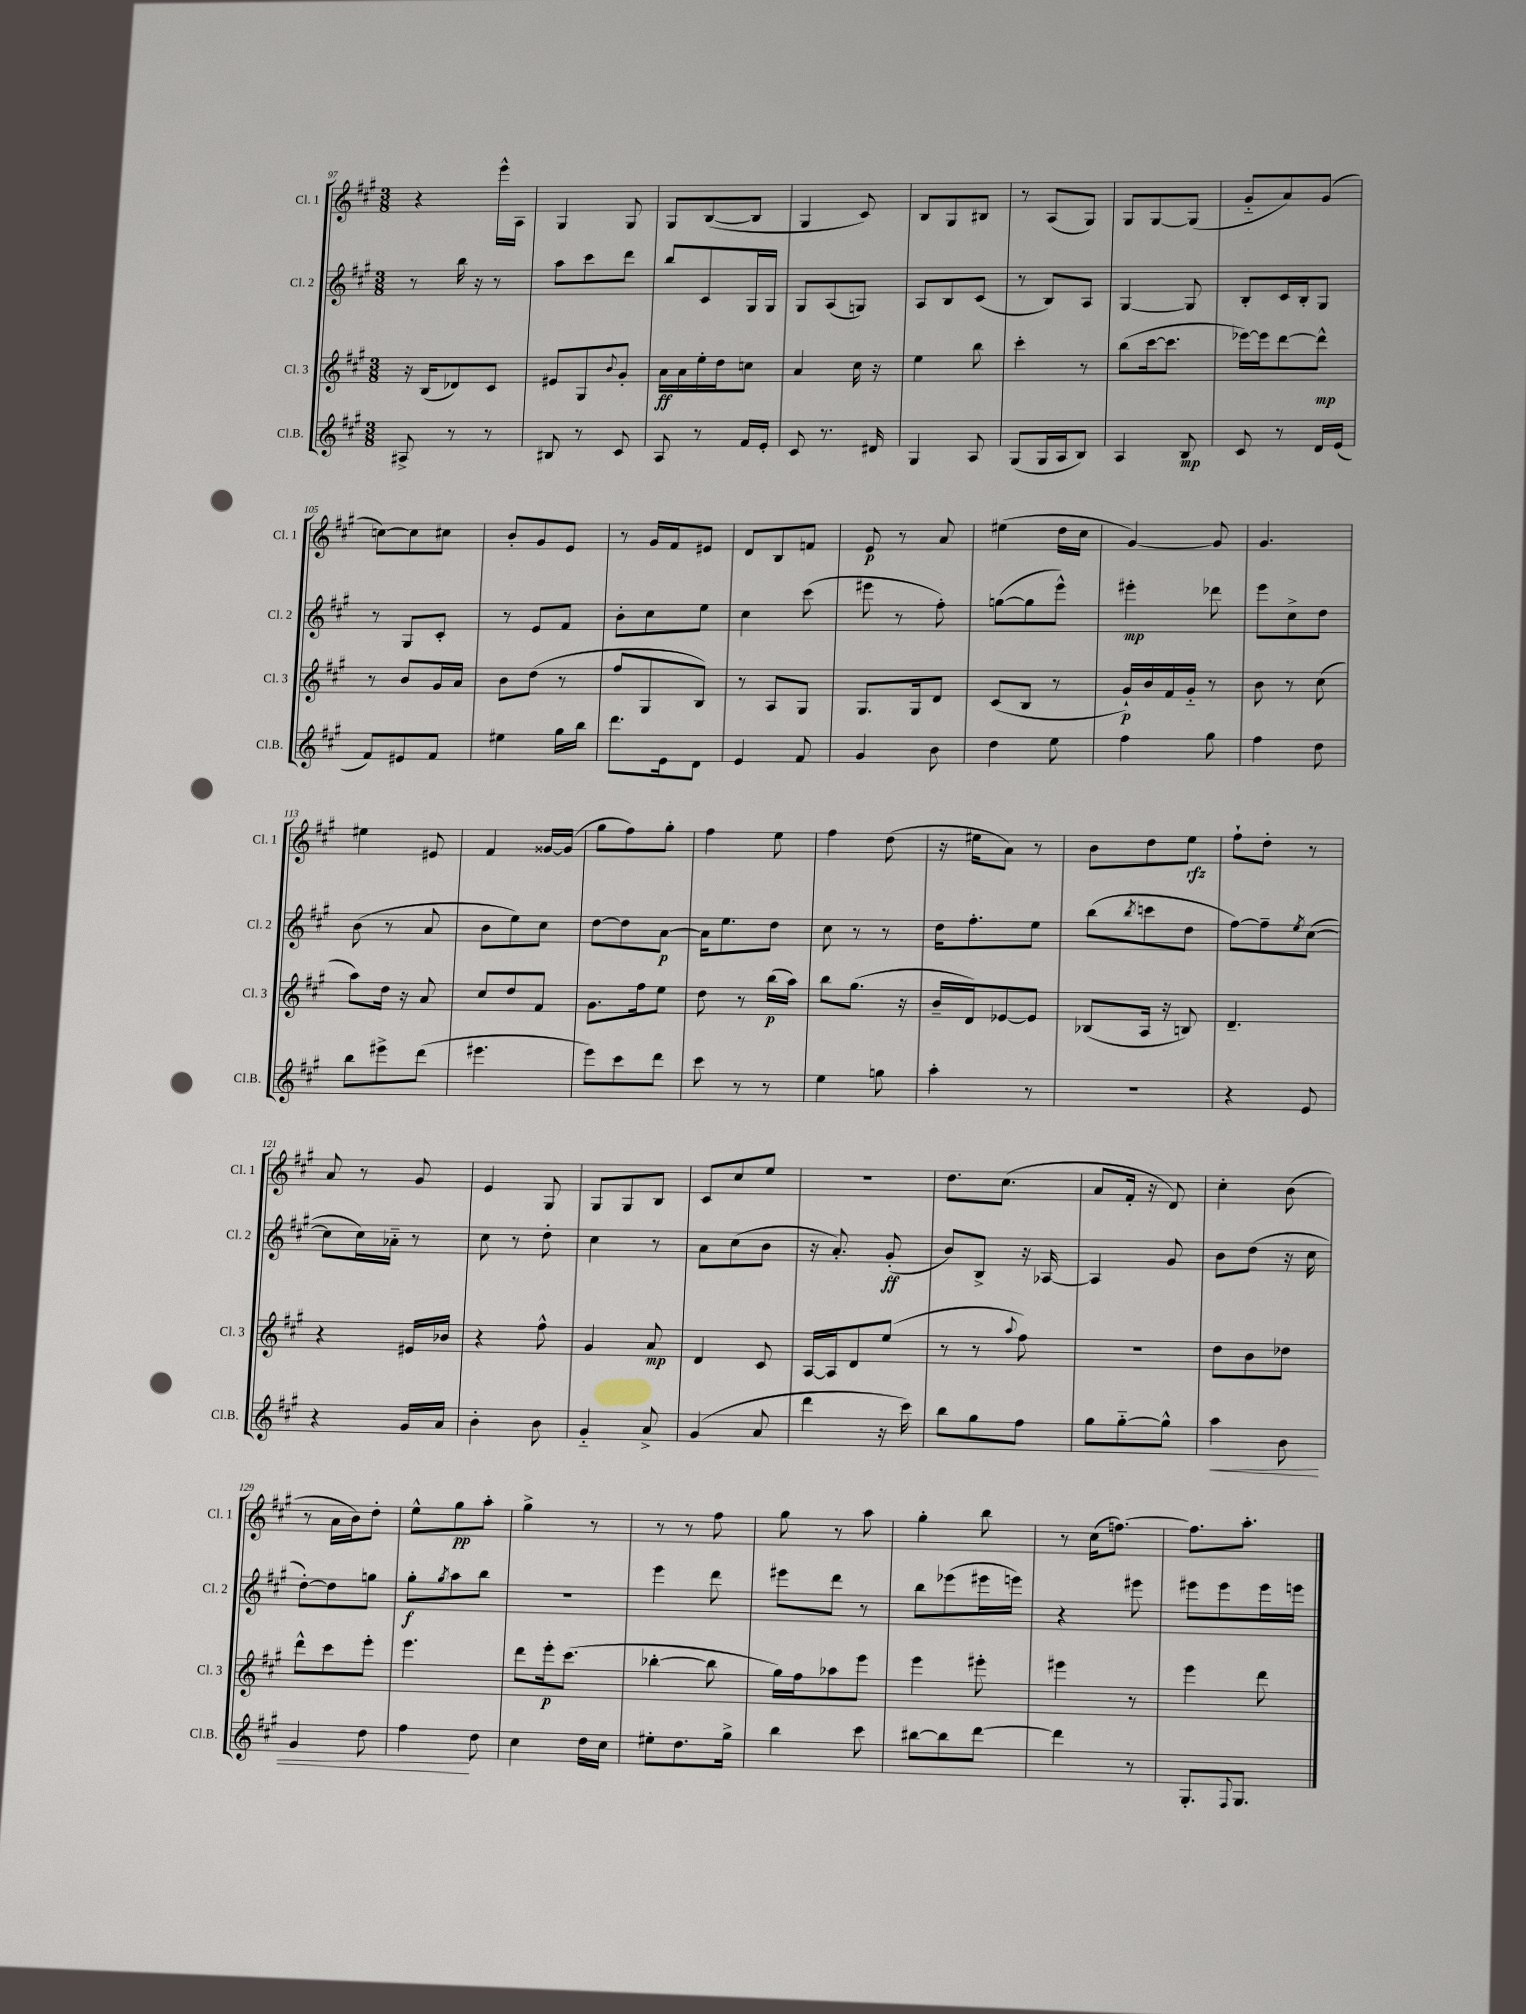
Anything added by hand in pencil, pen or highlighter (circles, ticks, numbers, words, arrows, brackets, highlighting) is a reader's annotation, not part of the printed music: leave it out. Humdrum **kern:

**kern	**dynam	**kern	**dynam	**kern	**dynam	**kern	**dynam
*part4	*part4	*part3	*part3	*part2	*part2	*part1	*part1
*staff4	*staff4	*staff3	*staff3	*staff2	*staff2	*staff1	*staff1
*I"Cl.B.	*	*I"Cl. 3	*	*I"Cl. 2	*	*I"Cl. 1	*
*I'Cl.B.	*	*I'Cl. 3	*	*I'Cl. 2	*	*I'Cl. 1	*
*clefG2	*	*clefG2	*	*clefG2	*	*clefG2	*
*k[f#c#g#]	*	*k[f#c#g#]	*	*k[f#c#g#]	*	*k[f#c#g#]	*
*M3/8	*	*M3/8	*	*M3/8	*	*M3/8	*
=97	=97	=97	=97	=97	=97	=97	=97
8A#X^/	.	16r	.	8r	.	4r	.
.	.	(16B/KL	.	.	.	.	.
8r	.	8d-X/)	.	16bb\	.	.	.
.	.	.	.	16r	.	.	.
8r	.	8c#/J	.	8r	.	16eee^^\LL	.
.	.	.	.	.	.	16A\JJ	.
=98	=98	=98	=98	=98	=98	=98	=98
8B#X/	.	8e#X/L	.	8aa\L	.	4G#/	.
8r	.	8G#/	.	8ccc#\	.	.	.
.	.	8qqb/	.	.	.	.	.
8c#/	.	8g#'/J	.	8ddd\J	.	8G#/	.
=99	=99	=99	=99	=99	=99	=99	=99
8A/	.	16a\LL	ff	8bb/L	.	8G#/L	.
.	.	16a\	.	.	.	.	.
8r	.	16ee'\	.	8c#/	.	([8B/	.
.	.	16dd\J	.	.	.	.	.
16f#/LL	.	8ccn\J	.	16G#/L	.	8B/J]	.
16e'/JJ	.	.	.	16G#/JJ	.	.	.
=100	=100	=100	=100	=100	=100	=100	=100
8c#/	.	4a/	.	8G#/L	.	4G#/	.
8.r	.	.	.	(8A/	.	.	.
.	.	16cc#\	.	8Gn/J)	.	8c#/)	.
16d#X/	.	16r	.	.	.	.	.
=101	=101	=101	=101	=101	=101	=101	=101
4G#/	.	4ee\	.	8A/L	.	8B/L	.
.	.	.	.	8B/	.	8G#/	.
8A/	.	8bb\	.	(8c#/J	.	8B#X/J	.
=102	=102	=102	=102	=102	=102	=102	=102
(8G#/L	.	4ccc#'\	.	8r	.	8r	.
16G#/L	.	.	.	8B/L)	.	(8A/L	.
16A/J	.	.	.	.	.	.	.
8B/J)	.	8r	.	8A/J	.	8G#/J)	.
=103	=103	=103	=103	=103	=103	=103	=103
4A/	.	(8bb\L	.	[4G#/	.	8G#/L	.
.	.	[16ccc#\k	.	.	.	[8G#/	.
.	.	8.ccc#\J]	.	.	.	.	.
8B/	mp	.	.	8G#/]	.	(8G#/J]	.
=104	=104	=104	=104	=104	=104	=104	=104
8c#/	.	[16eee-X\LL)	.	8B'/L	.	8g#/L	.
.	.	16eee-\J]	.	.	.	.	.
8r	.	[8ddd\	.	16c#/L	.	8a/)	.
.	.	.	.	16B'/J	.	.	.
16d/LL	.	8ddd^^\J]	mp	8G#/J	.	(8g#/J	.
(16e/JJ	.	.	.	.	.	.	.
!!LO:LB:g=z
=105	=105	=105	=105	=105	=105	=105	=105
8f#/L)	.	8r	.	8r	.	[8ccn\L)	.
8e#X/	.	8b/L	.	8G#/L	.	8cc\]	.
8f#/J	.	16g#/L	.	8c#'/J	.	8cc#X\J	.
.	.	16a/JJ	.	.	.	.	.
=106	=106	=106	=106	=106	=106	=106	=106
4ee#X\	.	8b\L	.	8r	.	8b'/L	.
.	.	(8dd\J	.	8e/L	.	8g#/	.
16gg#\LL	.	8r	.	8f#/J	.	8e/J	.
16bb\JJ	.	.	.	.	.	.	.
=107	=107	=107	=107	=107	=107	=107	=107
8.ddd\L	.	8ff#/L	.	8b'\L	.	8r	.
.	.	8G#/	.	8cc#\	.	16g#/LL	.
16e\k	.	.	.	.	.	16f#/J	.
8d\J	.	8B/J)	.	8ee\J	.	8e#X/J	.
=108	=108	=108	=108	=108	=108	=108	=108
4e/	.	8r	.	4cc#\	.	8d/L	.
.	.	8A/L	.	.	.	8B/	.
8f#/	.	8G#/J	.	(8ccc#\	.	8fn/J	.
=109	=109	=109	=109	=109	=109	=109	=109
4g#/	.	8.G#/L	.	8eee#X\	.	8e/	p
.	.	.	.	8r	.	8r	.
.	.	16G#/k	.	.	.	.	.
8b\	.	8d/J	.	8ff#'\)	.	8a/	.
=110	=110	=110	=110	=110	=110	=110	=110
4dd\	.	(8c#/L	.	([8ggn\L	.	(4ee#X\	.
.	.	8B/J	.	8gg\]	.	.	.
8ee\	.	8r	.	8eee^^\J)	.	16dd\LL	.
.	.	.	.	.	.	16cc#\JJ	.
=111	=111	=111	=111	=111	=111	=111	=111
4ff#\	.	16g#`/LL)	p	4eee#X'\	mp	[4g#/)	.
.	.	16b/	.	.	.	.	.
.	.	16f#/	.	.	.	.	.
.	.	16g#/JJ	.	.	.	.	.
8gg#\	.	8r	.	8ddd-X\	.	8g#/]	.
=112	=112	=112	=112	=112	=112	=112	=112
4ff#\	.	8b\	.	8eee\L	.	4.g#/	.
.	.	8r	.	8cc#^\	.	.	.
8dd\	.	(8cc#\	.	8dd\J	.	.	.
!!LO:LB:g=z
=113	=113	=113	=113	=113	=113	=113	=113
8bb\L	.	8aa\L)	.	(8b\	.	4ee#X\	.
8eee#X^\	.	16dd\Jk	.	8r	.	.	.
.	.	16r	.	.	.	.	.
(8ddd\J	.	8a/	.	8a/	.	8e#X/	.
=114	=114	=114	=114	=114	=114	=114	=114
4.eee#X\	.	8cc#/L	.	8b\L	.	4f#/	.
.	.	8dd/	.	8ee\)	.	.	.
.	.	8f#/J	.	8cc#\J	.	[16g##X/LL	.
.	.	.	.	.	.	(16g##/JJ]	.
=115	=115	=115	=115	=115	=115	=115	=115
8eee\L)	.	8.g#\L	.	[8dd\L	.	8gg#\L	.
8ccc#\	.	.	.	8dd\]	.	8ff#\)	.
.	.	16ff#\k	.	.	.	.	.
8ddd\J	.	8ee\J	.	[8a\J	p	8gg#'\J	.
=116	=116	=116	=116	=116	=116	=116	=116
8ccc#\	.	8dd\	.	16a\KL]	.	4ff#\	.
.	.	.	.	8.ee\	.	.	.
8r	.	8r	.	.	.	.	.
8r	.	(16bb\LL	p	8dd\J	.	8ee\	.
.	.	16aa\JJ)	.	.	.	.	.
=117	=117	=117	=117	=117	=117	=117	=117
4ee\	.	8bb\L	.	8cc#\	.	4ff#\	.
.	.	(8.gg#\J	.	8r	.	.	.
8ggn\	.	.	.	8r	.	(8dd\	.
.	.	16r	.	.	.	.	.
=118	=118	=118	=118	=118	=118	=118	=118
4aa'\	.	16b~/LL	.	16dd\KL	.	16r	.
.	.	16d/J)	.	8.ff#'\	.	16ee#X\KL	.
.	.	[8e-X/	.	.	.	8a\J)	.
8r	.	8e-/J]	.	8ee\J	.	8r	.
=119	=119	=119	=119	=119	=119	=119	=119
4.r	.	(8B-X/L	.	(8bb\L	.	8b\L	.
.	.	.	.	8qbb/	.	.	.
.	.	16A/Jk	.	8cccn\	.	8dd\	.
.	.	16r	.	.	.	.	.
.	.	8Bn/)	.	8dd\J	.	8ee\J	rfz
=120	=120	=120	=120	=120	=120	=120	=120
4r	.	4.d~/	.	[8ff#\L)	.	8ff#`\L	.
.	.	.	.	8ff#~\]	.	8dd'\J	.
.	.	.	.	8qee/	.	.	.
8e/	.	.	.	([8cc#\J	.	8r	.
!!LO:LB:g=z
=121	=121	=121	=121	=121	=121	=121	=121
4r	.	4r	.	8cc#\L]	.	8a/	.
.	.	.	.	16cc#\L)	.	8r	.
.	.	.	.	16a-X\JJ	.	.	.
16g#/LL	.	16e#X/LL	.	8r	.	8g#/	.
16a/JJ	.	16b-X/JJ	.	.	.	.	.
=122	=122	=122	=122	=122	=122	=122	=122
4b'\	.	4r	.	8cc#\	.	4e/	.
.	.	.	.	8r	.	.	.
8b\	.	8ff#^^\	.	8dd'\	.	8G#/	.
=123	=123	=123	=123	=123	=123	=123	=123
4g#/	.	4g#/	.	4cc#\	.	8G#/L	.
.	.	.	.	.	.	8G#/	.
8a^/	.	8a/	mp	8r	.	8B/J	.
=124	=124	=124	=124	=124	=124	=124	=124
(4g#/	.	4d/	.	8a\L	.	8c#/L	.
.	.	.	.	(8cc#\	.	8cc#/	.
8a/	.	8c#/	.	8b\J	.	8ee/J	.
=125	=125	=125	=125	=125	=125	=125	=125
4ddd\	.	[16A/LL	.	16r	.	4.r	.
.	.	16A/J]	.	8.a'/)	.	.	.
.	.	8d/	.	.	.	.	.
16r	.	(8ee/J	.	(8g#'/	ff	.	.
16ccc#\)	.	.	.	.	.	.	.
=126	=126	=126	=126	=126	=126	=126	=126
8bb\L	.	8r	.	8b/L)	.	8.dd\L	.
8gg#\	.	8r	.	8B^/J	.	.	.
.	.	.	.	.	.	(8.cc#\J	.
.	.	8qqaa/	.	.	.	.	.
8ff#\J	.	8ff#\)	.	16r	.	.	.
.	.	.	.	[16A-X/	.	.	.
=127	=127	=127	=127	=127	=127	=127	=127
8gg#\L	.	4.r	.	4A-/]	.	8a/L	.
[8gg#\	.	.	.	.	.	16f#'/Jk	.
.	.	.	.	.	.	16r	.
8gg#^^\J]	.	.	.	8g#/	.	8d/)	.
=128	=128	=128	=128	=128	=128	=128	=128
!	!LO:HP:b	!	!	!	!	!	!
4aa\	<	8dd\L	.	8b\L	.	4cc#'\	.
.	.	8b\	.	(8dd\J	.	.	.
8b\	.	8dd-X\J	.	16r	.	(8b\	.
.	.	.	.	16cc#\	.	.	.
!!LO:LB:g=z
=129	=129	=129	=129	=129	=129	=129	=129
4g#/	.	8ddd^^\L	.	[8dd'\L)	.	8r	.
.	.	8ccc#\	.	8dd\]	.	16a\LL	.
.	.	.	.	.	.	16b\J)	.
8dd\	.	8eee'\J	.	8ggn\J	.	8dd'\J	.
=130	=130	=130	=130	=130	=130	=130	=130
4ff#\	.	4.eee\	.	8gg#'\L	f	8ee^^\L	.
.	.	.	.	8qgg#/	.	.	.
.	.	.	.	8aa\	.	8gg#\	pp
8dd\	[	.	.	8bb\J	.	8aa'\J	.
=131	=131	=131	=131	=131	=131	=131	=131
4cc#\	.	8ddd\L	.	4.r	.	4gg#^\	.
.	.	16eee'\k	p	.	.	.	.
.	.	(8.ccc#\J	.	.	.	.	.
16dd\LL	.	.	.	.	.	8r	.
16cc#\JJ	.	.	.	.	.	.	.
=132	=132	=132	=132	=132	=132	=132	=132
8ee#X'\L	.	[4bb-X'\	.	4eee\	.	8r	.
8.dd\	.	.	.	.	.	8r	.
.	.	8bb-\]	.	8ddd\	.	8ff#\	.
16gg#^\Jk	.	.	.	.	.	.	.
=133	=133	=133	=133	=133	=133	=133	=133
4bb\	.	16gg#\LL)	.	8eee#X\L	.	8gg#\	.
.	.	16ff#\J	.	.	.	.	.
.	.	8aa-X\	.	8ddd\J	.	8r	.
8ccc#\	.	8eee\J	.	8r	.	8aa\	.
=134	=134	=134	=134	=134	=134	=134	=134
[8bb#X\L	.	4eee\	.	8bb\L	.	4gg#'\	.
8bb#\]	.	.	.	(8eee-X\	.	.	.
[8ddd\J	.	8eee#X'\	.	16eee#X\L	.	8bb\	.
.	.	.	.	16eeen\JJ)	.	.	.
=135	=135	=135	=135	=135	=135	=135	=135
4ddd\]	.	4eee#X\	.	4r	.	8r	.
.	.	.	.	.	.	(16cc#\KL	.
.	.	.	.	.	.	[8.ffn\J)	.
8r	.	8r	.	8eee#X\	.	.	.
=136	=136	=136	=136	=136	=136	=136	=136
8.G#'/L	.	4eee\	.	8eee#X\L	.	8.ff\L]	.
.	.	.	.	8eee#\	.	.	.
8qqF#/	.	.	.	.	.	.	.
8.G#/J	.	.	.	.	.	8.aa'\J	.
.	.	8ddd\	.	16eee#\L	.	.	.
.	.	.	.	16eeen\JJ	.	.	.
==	==	==	==	==	==	==	==
*-	*-	*-	*-	*-	*-	*-	*-
